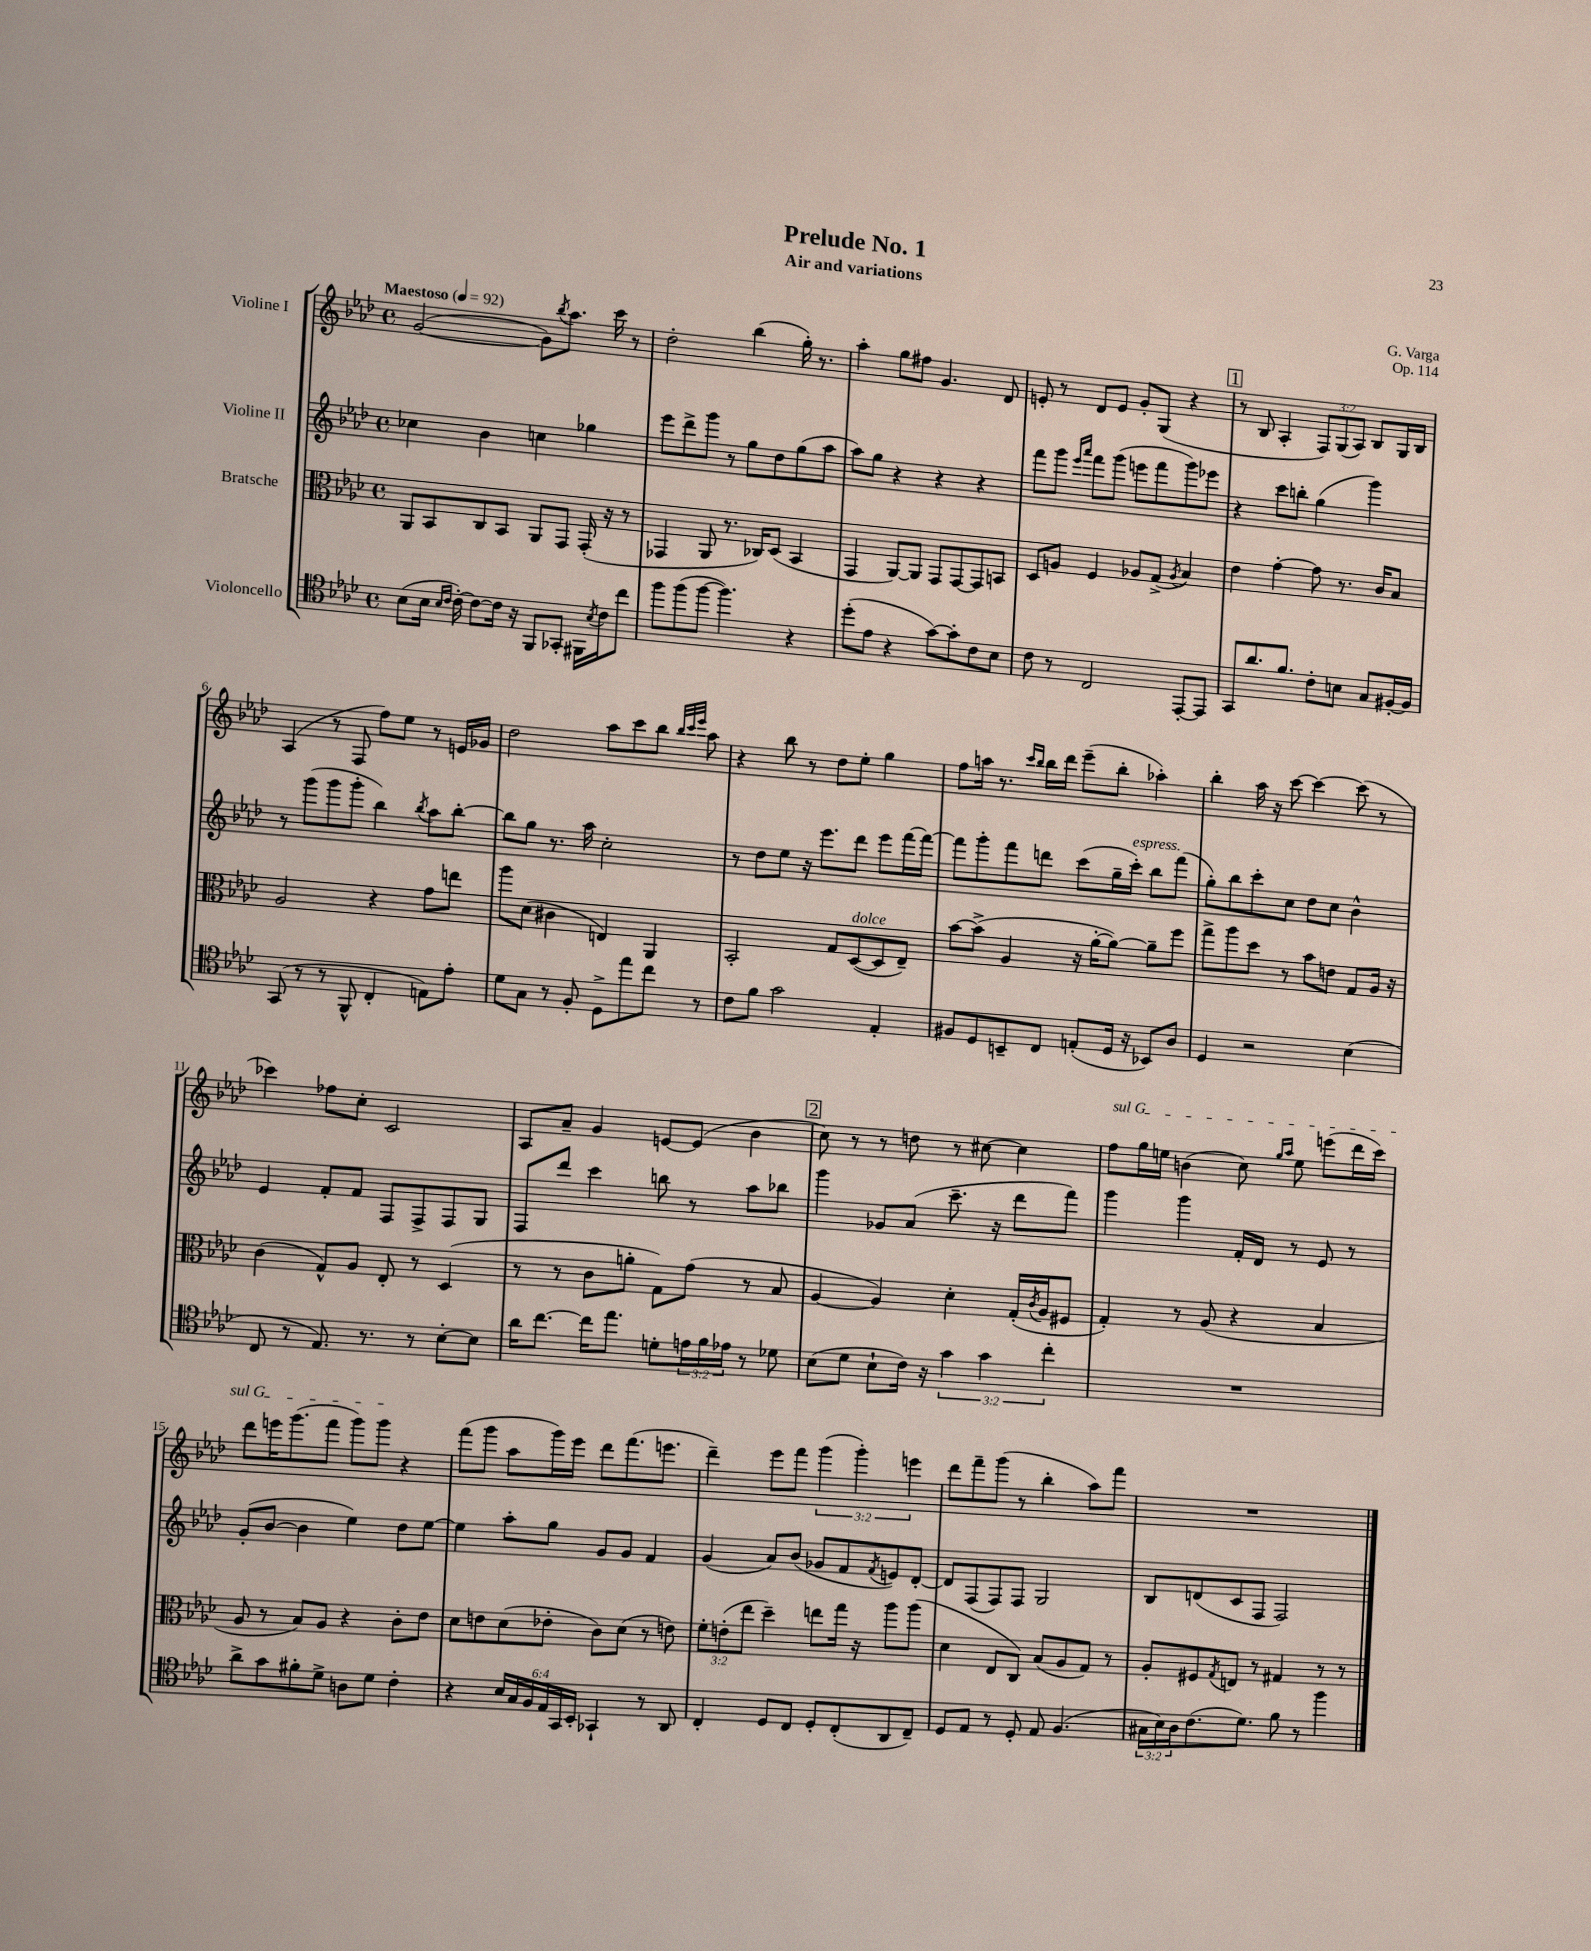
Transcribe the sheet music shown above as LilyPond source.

\header { title = "Prelude No. 1" composer = "G. Varga" subtitle = "Air and variations" opus = "Op. 114" }
<<
\new StaffGroup <<
\new Staff = "s0" \with { instrumentName = "Violine I" } {
    \clef treble \key aes \major \defaultTimeSignature \time 4/4 \override Staff.TupletNumber.text = #tuplet-number::calc-fraction-text \tempo "Maestoso" 4 = 92
    g'2~( g'8) \acciaccatura { bes''8 } aes''8. c'''16 r8 |
    des''2-. bes''4( g''16-.) r8. |
    aes''4-. g''8 fis''8 g'4. des'8 |
    e'8-. r8 des'8 e'8 g'8-. g8( r4 |
    \mark \markup { \box "1" } r8 bes8 aes4-. \tuplet 3/2 { f8) g8( aes8) } bes8 g16 bes16 |
    aes4( r8 f8 f''8) ees''8 r8 e'16 ges'16 |
    des''2 aes''8 c'''8 bes''8 \grace { bes''32 c'''32 ees'''32 } aes''8 |
    r4 bes''8 r8 des''8 ees''8-. g''4 |
    f''8 a''16 r8. \grace { c'''16 bes''16 } bes''16 des'''16 ees'''8--( bes''8-. aes''4-.) |
    bes''4-. aes''16 r16 c'''8~ c'''4~ c'''8( r8 |
    ces'''4) fes''8 c''8-. c'2 |
    aes8 aes'8-- g'4 e'8~ e'8( bes'4 |
    \mark \markup { \box "2" } c''8) r8 r8 d''8 r8 cis''8~ cis''4 |
    \once \override TextSpanner.bound-details.left.text = \markup { \italic "sul G" } f''8\startTextSpan g''16 e''16 b'4( c''8) \grace { g''16 aes''16 } e''8 e'''8( des'''16 c'''16) |
    des'''8 e'''16 g'''8.( f'''8 g'''8) g'''8\stopTextSpan r4 |
    f'''8( g'''8 aes''8 g'''16) ees'''16 des'''8 f'''8.( e'''8. |
    des'''4--) ees'''8 f'''8 \tuplet 3/2 { g'''4( g'''4-.) e'''4 } |
    des'''8 f'''8-- g'''8( r8 bes''4-. aes''8) f'''8 |
    R1 \bar "|." |
}
\new Staff = "s1" \with { instrumentName = "Violine II" } {
    \clef treble \key aes \major \defaultTimeSignature \time 4/4
    ces''4 bes'4 c''4 ges''4 |
    ees'''8 des'''8-> g'''8 r8 g''8 des''8 g''8( aes''8 |
    aes''8) g''8 r4 r4 r4 |
    f'''8 g'''8 \grace { ees'''16 aes'''16 } f'''8 g'''8( e'''8 f'''8 g'''8) ees'''8 |
    \mark \markup { \box "1" } r4 c'''8 b''8-. g''4( g'''4) |
    r8 g'''8( g'''8 g'''8-. bes''4) \acciaccatura { bes''8 } aes''8 bes''8~-. |
    bes''8 g''8 r8. aes''16 c''2-. |
    r8 des''8 ees''8 r16 ees'''8. des'''8 ees'''8 f'''16~ f'''16~ |
    f'''8 g'''8-. f'''8 d'''8 c'''8( g''16-- c'''16-.^\markup { \italic "espress." }) bes''8 f'''8( |
    g''8-.) bes''8 c'''8-. c''8 des''8 c''8 bes'4-^ |
    ees'4 f'8-. f'8 f8 f8-> f8 g8 |
    f8 des'''8 c'''4 b''8 r8 aes''8 bes''8 |
    \mark \markup { \box "2" } g'''4 ges'8 aes'8( c'''8.-- r16 des'''8 f'''8) |
    g'''4 g'''4 f'16-. des'16 r8 ees'8 r8 |
    g'8-.( bes'8~ bes'4 ees''4) des''8 ees''8~ |
    ees''4 aes''8-. g''8 g'8 g'8 f'4 |
    g'4( aes'8) bes'8( ges'8 f'8 \acciaccatura { f'8 } e'8) des'8~-. |
    des'8 f8( f8) f8 g2 |
    bes8 d'8( c'8 f8 f2) \bar "|." |
}
\new Staff = "s2" \with { instrumentName = "Bratsche" } {
    \clef alto \key aes \major \defaultTimeSignature \time 4/4 \override Staff.TupletNumber.text = #tuplet-number::calc-fraction-text
    aes,8 bes,8 c8 bes,8 aes,8 g,8 g,16-.( r16 r8 |
    ges,4 aes,8 r8. ces16) des8( bes,4 |
    g,4 aes,8~) aes,8 g,8 g,8~ g,8 b,8 |
    des8 a8 f4 aes8 g8->( \acciaccatura { aes8 } bes4) |
    \mark \markup { \box "1" } ees'4 g'4~-. g'8 r8. c'16 bes8 |
    aes2 r4 g'8 e''8 |
    aes''8 des'8( cis'4 e4) aes,4 |
    bes,2-. g8 des8~^\markup { \italic "dolce" }( des8 ees8--) |
    bes'8~ bes'8->( aes4 r16 aes'16~-. aes'8~) aes'8-- f''8 |
    g''8-> aes''8 des''8 r8 bes'8 e'8 g8 aes16 r16 |
    c'4( g8-^) aes8 ees8-. r8 des4( |
    r8 r8 c'8 a'8-. g8) g'8( r8 bes8 |
    \mark \markup { \box "2" } aes4~ aes4) des'4-. g16-.( \acciaccatura { c'8 } aes16 fis8 |
    g4-.) r8 aes8( r4 bes4 |
    aes8 r8 bes8) aes8 r4 c'8-. ees'8 |
    des'8 e'8 des'8( ees'8-. c'8) des'8( r8 e'8) |
    \tuplet 3/2 { f'8-. e'8-.( ees''8 } des''4--) e''8 g''16 r16 aes''8 aes''8( |
    des'4 ees8 c8) bes8( aes8 g8) r8 |
    aes8-. fis8 \acciaccatura { g8 } e8 r8 gis4 r8 r8 \bar "|." |
}
\new Staff = "s3" \with { instrumentName = "Violoncello" } {
    \clef tenor \key aes \major \defaultTimeSignature \time 4/4 \override Staff.TupletNumber.text = #tuplet-number::calc-fraction-text
    bes8( bes16 \grace { bes16 c'16 } c'16~-.) c'8~ c'16 r16 f,8 ges,8-. fis,16 \acciaccatura { bes8 } c'16 c''8 |
    f''8 f''8( f''8~ f''4.) r4 |
    des''8-.( ees'8 r4 g'8~) g'8-. c'8 bes8 |
    c'8 r8 c2 ees,8~-. ees,8 |
    \mark \markup { \box "1" } g,8 aes'8. f'8. c'8-. b8 g8 fis16~-. fis16 |
    g,8( r8 r8 f,8-^ c4-. e8) ees'8-. |
    des'8 g8 r8 f8-. des8-> ees''8 c''8 r8 |
    c'8 f'8 g'2 ees4-. |
    fis8 des8 b,8-- c8 e8-.( des16 r16 bes,8) aes8 |
    des4 r2 bes4( |
    c8 r8 ees8.) r8. r8 bes8~-. bes8 |
    aes'16 c''8.~ c''16 ees''8. d'8-. \tuplet 3/2 { e'16 f'16 ees'16 } r8 des'8 |
    \mark \markup { \box "2" } bes8( des'8 bes8-! c'16) r16 \tuplet 3/2 { g'4 g'4 c''4-. } |
    R1 |
    aes'8-> g'8 fis'8-. des'8-> a8 des'8 c'4-. |
    r4 \tuplet 6/4 { bes16 g16 f16 ees16 g,16 bes,16-. } ges,4-! r8 aes,8 |
    c4-. des8 c8 des8-. c8-.( aes,8 c8--) |
    des8 ees8 r8 des8-. ees8 f4.( |
    \tuplet 3/2 { gis16 bes16) aes16 } c'8.( des'8.) f'8 r8 f''4 \bar "|." |
}
>>
>>
